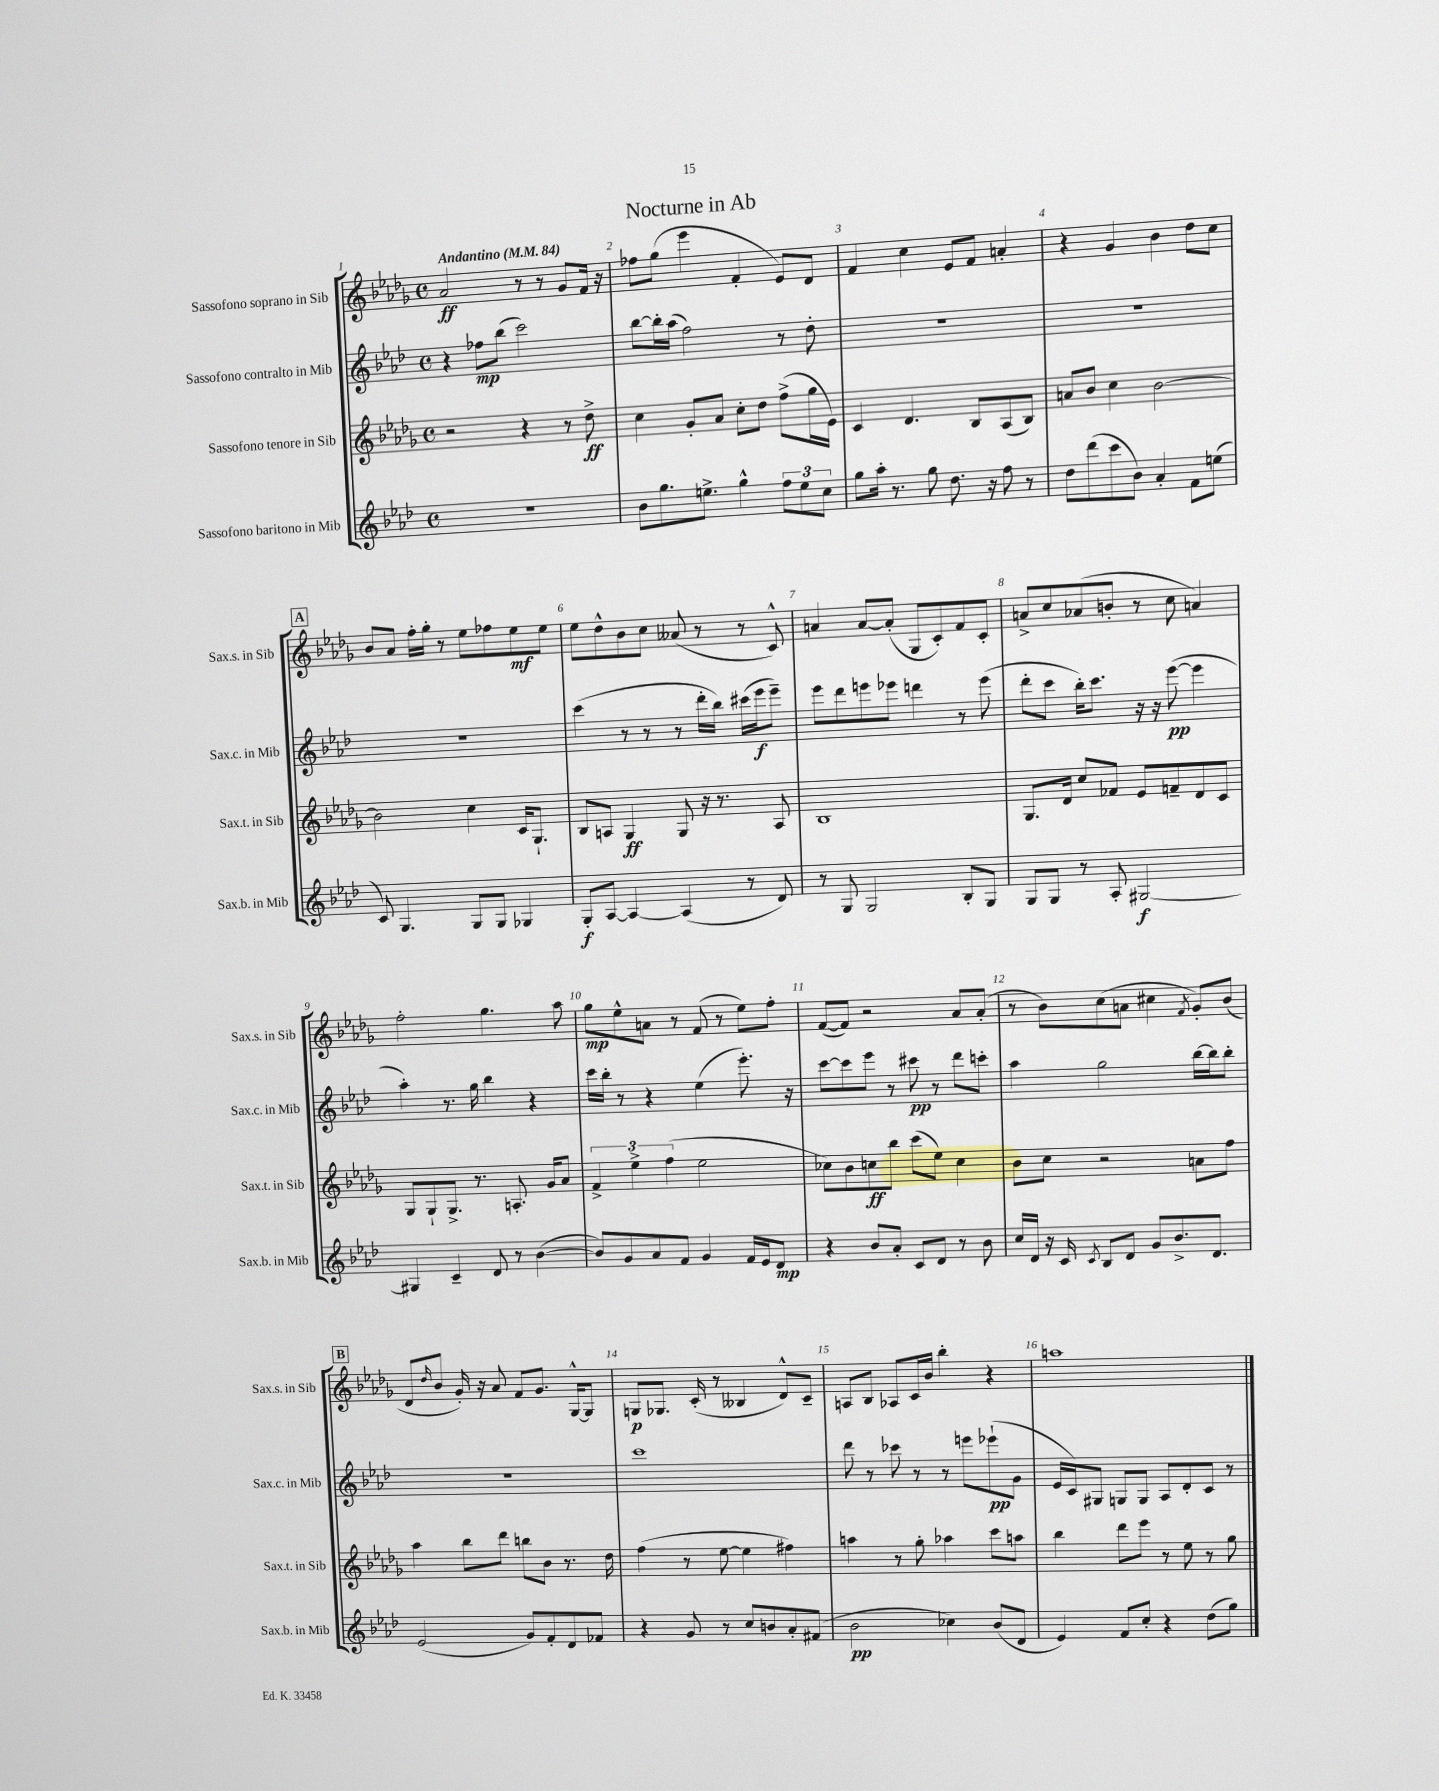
\header { title = "Nocturne in Ab" }
<<
\new StaffGroup <<
\new Staff = "s0" \with { instrumentName = "Sassofono soprano in Sib" shortInstrumentName = "Sax.s. in Sib" } {
    \clef treble \key des \major \defaultTimeSignature \time 4/4 \tempo "Andantino" 4 = 84
    aes'2\ff r8 r8 ges'8 f'16 r16 |
    fes''8 ges''8( ees'''4 f'4-. ees'8) des'8 |
    f'4 c''4 ees'8 f'8 a'4-. |
    r4 ges'4 bes'4 des''8 c''8 |
    \mark \markup { \box "A" } bes'8 aes'8 f''16-. ges''16-. r8 ees''8 fes''8 ees''8\mf ees''8 |
    ees''8 des''8-^ bes'8 c''8 aeses'8( r8 r8 c'8-^) |
    a'4 a'8~ a'8-.( ges8 c'8-.) f'8 c'8-. |
    a'8-> c''8 aes'8( b'8-. r8 c''8 a'4) |
    f''2-. ges''4. aes''8 |
    ges''8\mp ees''8-^ a'8 r8 f'8( r8 ees''8) f''8-. |
    f'8~( f'8) r2 aes'8 aes'8-.( |
    r8 bes'8) c''8( a'8 cis''4 \acciaccatura { f'8 } ges'8-.) bes'8( |
    \mark \markup { \box "B" } des'8 \grace { des''16 } bes'8 ges'16-.) r16 aes'8 f'8 ges'8. ges16~-^ ges8 |
    g8\p ges8. c'16-.( r8 beses4 des'8-^) c'8-- |
    a8 bes8 aes8 c'16 bes'16 bes''4-. r4 |
    a''1 \bar "|." |
}
\new Staff = "s1" \with { instrumentName = "Sassofono contralto in Mib" shortInstrumentName = "Sax.c. in Mib" } {
    \clef treble \key aes \major \defaultTimeSignature \time 4/4
    r4 fes''8\mp bes''8( c'''2) |
    bes''8~ bes''16-. aes''16( f''2) r8 des''8-. |
    R1 |
    R1 |
    \mark \markup { \box "A" } R1 |
    c'''4( r8 r8 r8 des'''16-. bes''16) cis'''16( ees'''16\f ees'''8--) |
    ees'''8 des'''8 e'''8 ees'''8 d'''4 r8 ees'''8( |
    des'''8-. c'''8 bes''16-.) c'''8. r16 r16 ees'''8~\pp( ees'''4 |
    aes''4-.) r8. g''16 bes''4 r4 |
    c'''16 bes''16-. r8 r4 ees''4( ees'''8.-.) r16 |
    c'''8~ c'''8 ees'''8 r8 cis'''8\pp r8 des'''8 c'''8-. |
    aes''4 g''2 bes''16~ bes''16 bes''8-. |
    \mark \markup { \box "B" } R1 |
    c'''1 |
    des'''8 r8 ces'''8 r8 r8 e'''8 ees'''8-!\pp( g'8 |
    ees'16 c'16) gis8 g8 g8 aes8 des'8-. c'8 r8 \bar "|." |
}
\new Staff = "s2" \with { instrumentName = "Sassofono tenore in Sib" shortInstrumentName = "Sax.t. in Sib" } {
    \clef treble \key des \major \defaultTimeSignature \time 4/4
    r2 r4 r8 des''8->\ff |
    c''4 ges'8-. aes'8 c''8-. des''8 f''8->( ges''16 ees'16) |
    c'4 des'4. bes8 aes8( bes8) |
    a'8 bes'8 c''4 bes'2~ |
    \mark \markup { \box "A" } bes'2 c''4 c'16 ges8.-! |
    bes8 a8 ges4\ff ges8 r16 r8. a8 |
    bes1 |
    ges8. des'16 c''8 fes'8 ees'8 f'8-- des'8 c'8 |
    ges8 ges8-! ges8.-> r8. a8.-. ges'16 aes'8 |
    \tuplet 3/2 { f'4-> ees''4-> f''4( } ees''2 |
    ces''8) bes'8 c''8\ff bes''8 c'''8( ees''8) c''4 |
    bes'8 c''8 r2 a'8 f''8 |
    \mark \markup { \box "B" } aes''4 bes''8 des'''8 b''8 bes'8 r8. des''16 |
    f''4( r8 ees''8~ ees''4 fis''4) |
    a''4 r8 ges''8-. aes''4 c'''8 a''8 |
    bes''4 des'''8 ees'''8 r8 ees''8 r8 ges''8 \bar "|." |
}
\new Staff = "s3" \with { instrumentName = "Sassofono baritono in Mib" shortInstrumentName = "Sax.b. in Mib" } {
    \clef treble \key aes \major \defaultTimeSignature \time 4/4
    R1 |
    bes'8 g''8. e''8.-> g''4-^ \tuplet 3/2 { f''8 e''8 c''8 } |
    g''8 aes''16-. r8. g''8 des''8. r16 f''8 r8 |
    des''8 des'''8( c'''8 bes'8) aes'4-. f'8 e''8( |
    \mark \markup { \box "A" } c'8) g4. g8 g8 ges4 |
    g8-.\f aes8~ aes4~ aes4( r8 des'8) |
    r8 g8 g2 bes8-. g8 |
    g8 g8 r8 aes8-. gis2~\f |
    gis4 c'4-- des'8 r8 bes'4~( |
    bes'8) g'8 aes'8 f'8 g'4 f'16 ees'16 des'8\mp |
    r4 bes'8 aes'8-. c'8 des'8 r8 bes'8 |
    c''16 des'16 r16 c'16 \acciaccatura { c'8 } bes8 des'8 g'8 bes'8.-> des'8. |
    \mark \markup { \box "B" } ees'2( g'8) f'8-. des'8 fes'8 |
    r4 g'8 r8 c''8 b'8 aes'8-. fis'8( |
    bes'2\pp ces''4) bes'8( des'8 |
    ees'4) f'8 c''8-. r4 des''8( g''8) \bar "|." |
}
>>
>>
\layout { \context { \Score \override BarNumber.break-visibility = ##(#f #t #t) barNumberVisibility = #all-bar-numbers-visible } }
